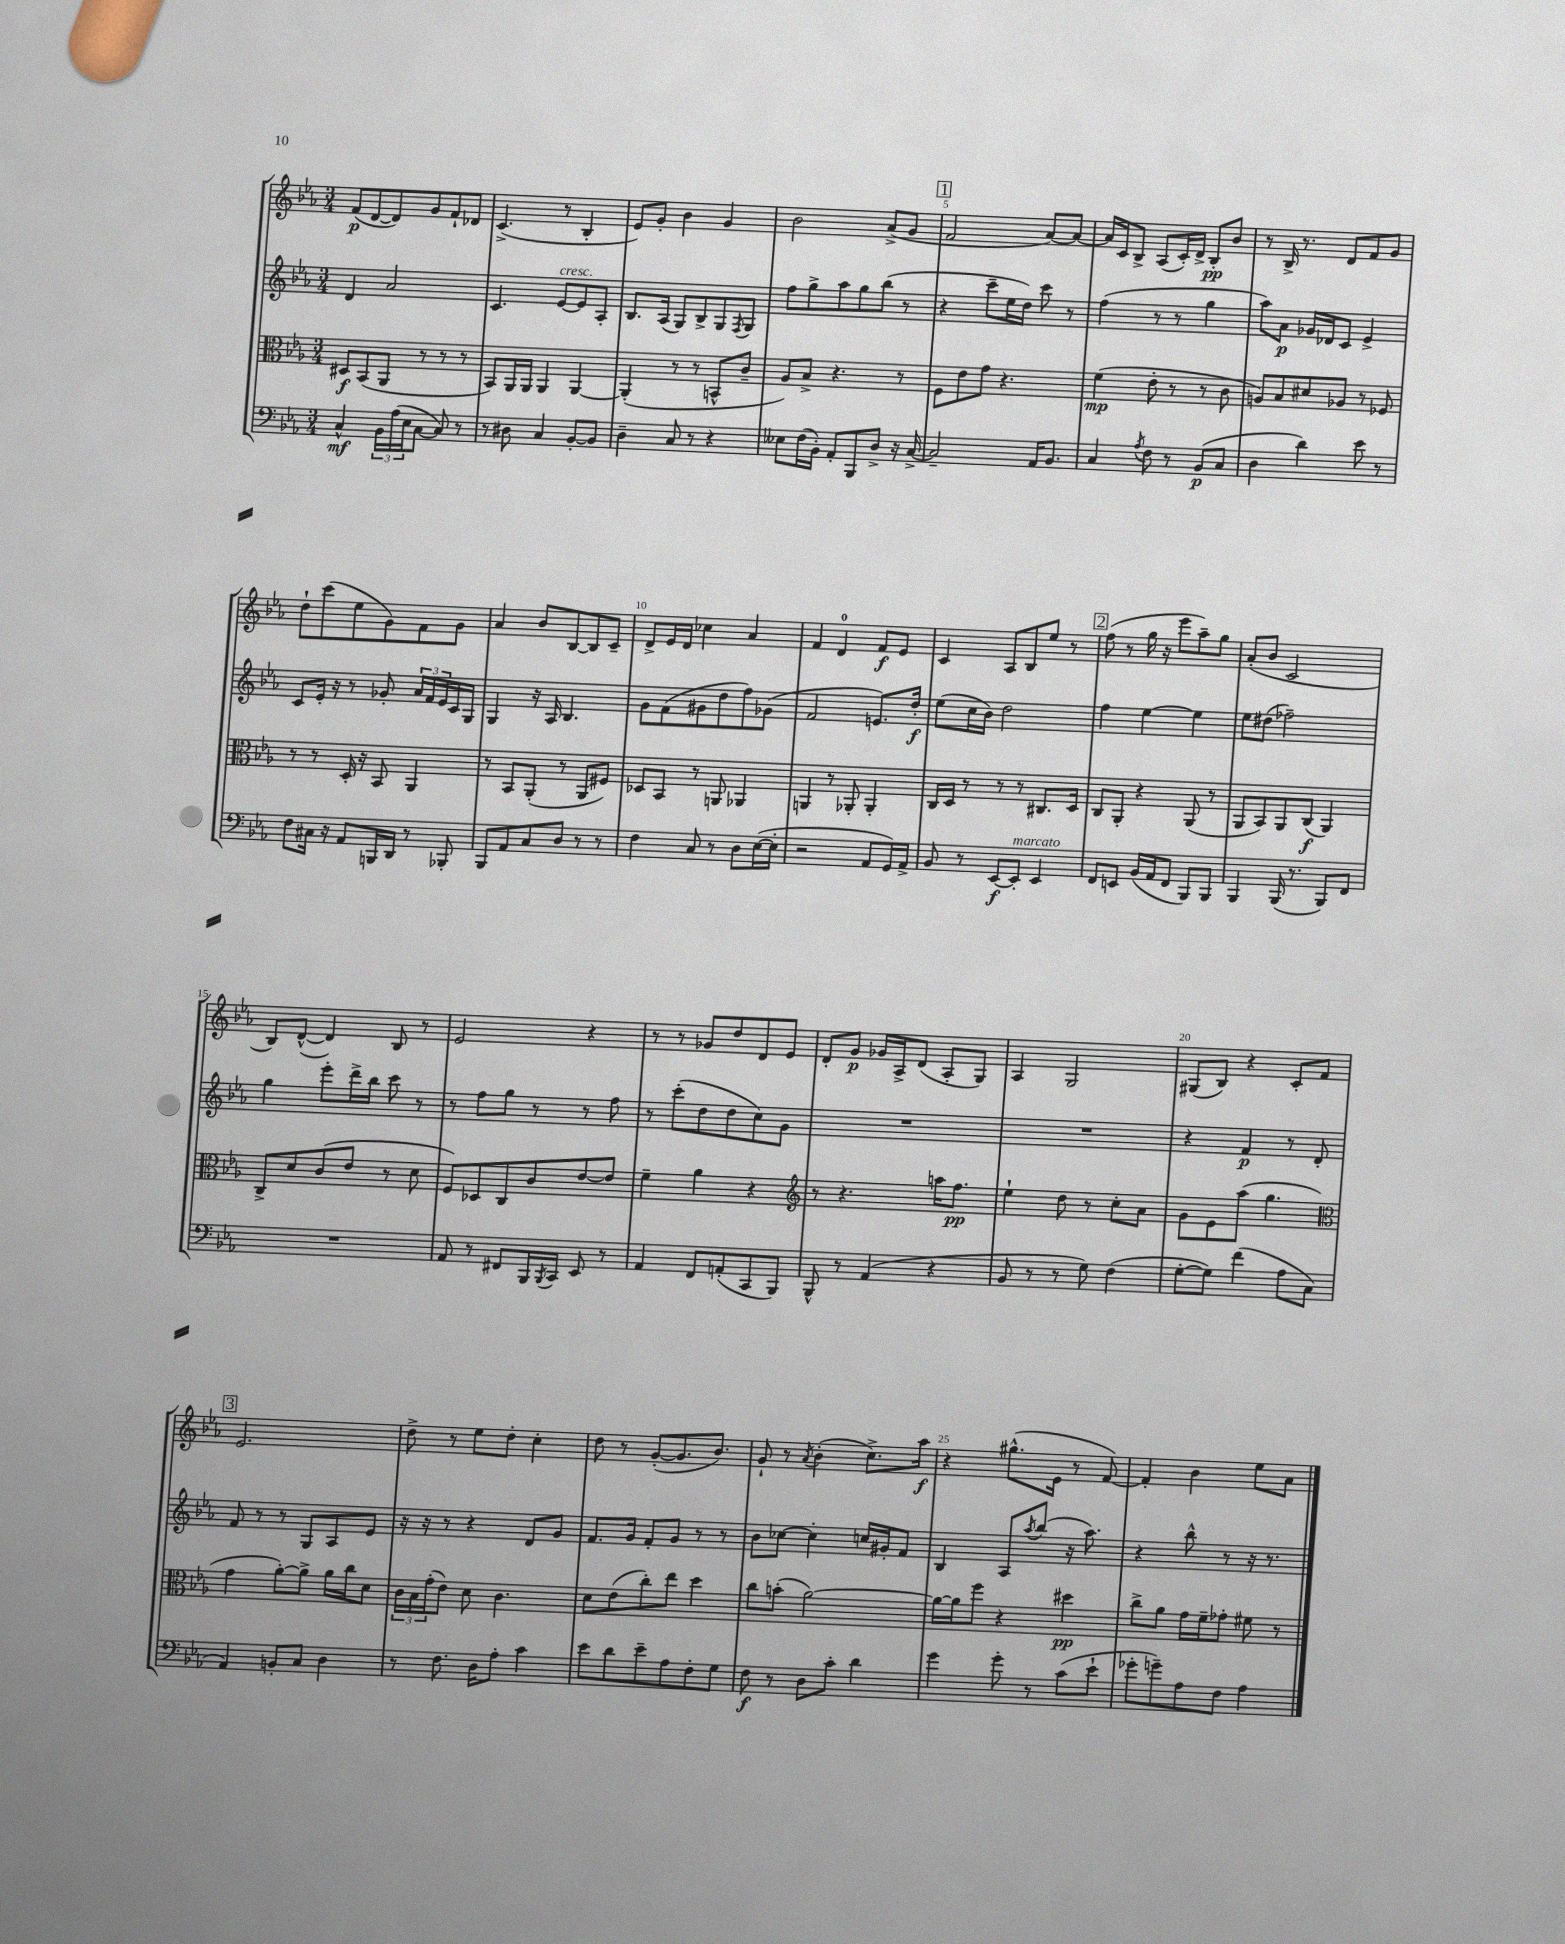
<<
\new StaffGroup <<
\new Staff = "s0" {
    \clef treble \key ees \major \numericTimeSignature \time 3/4
    f'8\p( d'8~ d'8) g'8 f'8-! des'8 |
    c'4.->( r8 bes4-. |
    ees'8) g'8-. bes'4 g'4 |
    bes'2 aes'8->( g'8 |
    \mark \markup { \box "1" } f'2 aes'8~) aes'8~ |
    aes'16 c'16 bes8-> aes8( c'16-.) d'16-> bes8-.\pp bes'8 |
    r8 bes16-> r8. d'8 f'8 g'8 |
    d''8-! c'''8( ees''8 g'8) f'8 g'8 |
    aes'4 bes'8 bes8~ bes8 c'8-- |
    d'8-> ees'16 d'16 ces''4 aes'4 |
    f'4 d'4-0 f'8\f ees'8 |
    c'4 aes8 bes8 ees''8 r8 |
    \mark \markup { \box "2" } f''8( r8 g''16 r16 ees'''8 aes''8--) g''8 |
    aes'8-.( bes'8 c'2 |
    bes8) d'8~-^( d'4) bes8 r8 |
    ees'2 r4 |
    r8 r8 ges'8 d''8 d'8 ees'8 |
    d'8-. g'8\p ges'16 aes16-> d'8( aes8-. g8) |
    aes4 g2 |
    gis8( bes8) r4 c'8-. f'8 |
    \mark \markup { \box "3" } ees'2. |
    d''8-> r8 ees''8 d''8-. c''4-. |
    d''8 r8 g'8~-.( g'8. bes'8.) |
    g'8-! r8 \acciaccatura { aes'8 } bes'4-.( c''8.->) aes''16\f |
    r4 gis''8.-^( ees'16 r8 f'8~) |
    f'4-. bes'4 ees''8 aes'8 \bar "|." |
}
\new Staff = "s1" {
    \clef treble \key ees \major \numericTimeSignature \time 3/4
    d'4 aes'2 |
    c'4. ees'8~^\markup { \italic "cresc." } ees'8 aes8-. |
    bes8. aes16( g8) bes8-> g8 \acciaccatura { f8 } g8 |
    f''8 g''8-> aes''8 g''8 bes''8( r8 |
    \mark \markup { \box "1" } r4 c'''8-- ees''16 d''16) c'''8 r8 |
    f''4( r8 r8 g''4 |
    aes''8) aes'8\p ges'16 des'16 c'8 ees'4-> |
    c'8 ees'16-. r16 r8 ges'8-. \tuplet 3/2 { aes'16 f'16 ees'16 } c'16 g16 |
    g4 r16 aes16 bes4. |
    g'8 f'8( gis'8 d''8 f''8) ges'8( |
    f'2 e'8.) d''16-.\f |
    ees''8( c''16 bes'16) d''2 |
    \mark \markup { \box "2" } f''4 ees''4~ ees''4 |
    ees''8 dis''8( fes''2--) |
    g''4 ees'''8-. d'''16-> bes''16 c'''8 r8 |
    r8 f''8 g''8 r8 r8 f''8 |
    r8 c'''8-.( d''8 d''8 c''8) g'8 |
    R2. |
    R2. |
    r4 f'4\p r8 d'8-. |
    \mark \markup { \box "3" } f'8 r8 r8 g8 aes8 ees'8 |
    r16 r16 r8 r4 d'8 g'8 |
    f'8. g'16 f'8-. g'8 r8 r8 |
    bes'8 ces''8~ ces''4-. c''16 gis'16-. f'8 |
    bes4 aes8 \acciaccatura { aes''8 } bes''8( r16 aes''8.) |
    r4 bes''8-^ r8 r16 r8. \bar "|." |
}
\new Staff = "s2" {
    \clef alto \key ees \major \numericTimeSignature \time 3/4
    dis8\f bes,8( aes,8 r8 r8 r8 |
    bes,8) aes,16 aes,16 aes,4 aes,4~ |
    aes,4-.( r8 r8 b,8-^ c'8-- |
    aes8) bes8-> r4. r8 |
    \mark \markup { \box "1" } f8 ees'8 g'8 r4. |
    f'4\mp( ees'8-. r8 r8 c'8 |
    a8) bes8 dis'8 aes8 r8 fes8 |
    r8 r8 d16-. r16 bes,8 aes,4 |
    r8 bes,8 aes,8-.( r8 aes,8 fis8) |
    des8 bes,8 r8 a,8 aes,4 |
    a,4 r8 aes,8-. aes,4-. |
    c16 d16 r8 r8 r8 cis8. d16 |
    \mark \markup { \box "2" } c8 aes,8-. r4 aes,8( r8 |
    aes,8 bes,8) aes,8 c8\f( aes,4) |
    c8-> d'8 c'8( ees'8 r8 d'8 |
    f8) des8 c8 c'8 ees'8~ ees'8 |
    f'4-- aes'4 r4 |
    \clef treble r8 r4. a''16 f''8.\pp |
    ees''4-! d''8 r8 c''8-. aes'8 |
    g'8 ees'8 aes''8( g''4. |
    \mark \markup { \box "3" } \clef alto g'4 aes'8~-.) aes'8-> aes'16 c''16 d'8 |
    \tuplet 3/2 { c'16 bes16 g'16-.( } ees'8) d'8 c'4. |
    d'8 ees'8( c''8-.) ees''8 d''4 |
    c''8 b'8-.( aes'2~) |
    aes'16~ aes'16 f''8 r4 dis''4\pp |
    c''8-> aes'8 g'16 f'16-- ges'8-. fis'8 r8 \bar "|." |
}
\new Staff = "s3" {
    \clef bass \key ees \major \numericTimeSignature \time 3/4
    c4-^\mf \tuplet 3/2 { bes,16 aes16( ees16 } c8~ c8) r8 |
    r8 dis8 c4 bes,8~-. bes,8 |
    d4-- c8 r8 r4 |
    eeses8 f16( bes,16-.) aes,8-. bes,,8 d8-> r16 c16~-> |
    \mark \markup { \box "1" } c2-- aes,16 bes,8. |
    c4 \acciaccatura { aes8 } f8 r8 bes,8\p( c8 |
    d4 d'4) ees'8 r8 |
    f8 cis16 r16 aes,8 b,,16 d,16 r8 bes,,8-. |
    bes,,8 aes,8 c8 d8 r8 r8 |
    f4 c8 r8 d8 ees16~( ees16-. |
    r2 aes,8 g,16) aes,16-> |
    bes,8 r8 ees,8~\f ees,8-.^\markup { \italic "marcato" } ees,4 |
    \mark \markup { \box "2" } f,8 e,8 bes,16( aes,16 f,8 bes,,8) bes,,8 |
    bes,,4 bes,,16( r8. bes,,8) f,8 |
    R2. |
    aes,8 r8 fis,8 bes,,16 \acciaccatura { bes,,8 } c,16 ees,8 r8 |
    aes,4 f,8 a,8-.( c,8 bes,,8) |
    bes,,8-^ r8 aes,4( r4 |
    bes,8 r8 r8 g8) f4( |
    g8~-. g8) f'4( aes8 c8 |
    \mark \markup { \box "3" } aes,4) b,8-. c8 d4 |
    r8 f8. d16 aes8-. c'4 |
    ees'8 d'8 ees'8-- aes8 f8-. g8 |
    f8\f r8 d8 c'8-. d'4 |
    g'4 g'8-. r8 c'8( ees'8-! |
    ges'8-. g'8--) aes8 f8 aes4 \bar "|." |
}
>>
>>
\layout { \context { \Score \override BarNumber.break-visibility = ##(#f #t #t) barNumberVisibility = #(every-nth-bar-number-visible 5) } }
